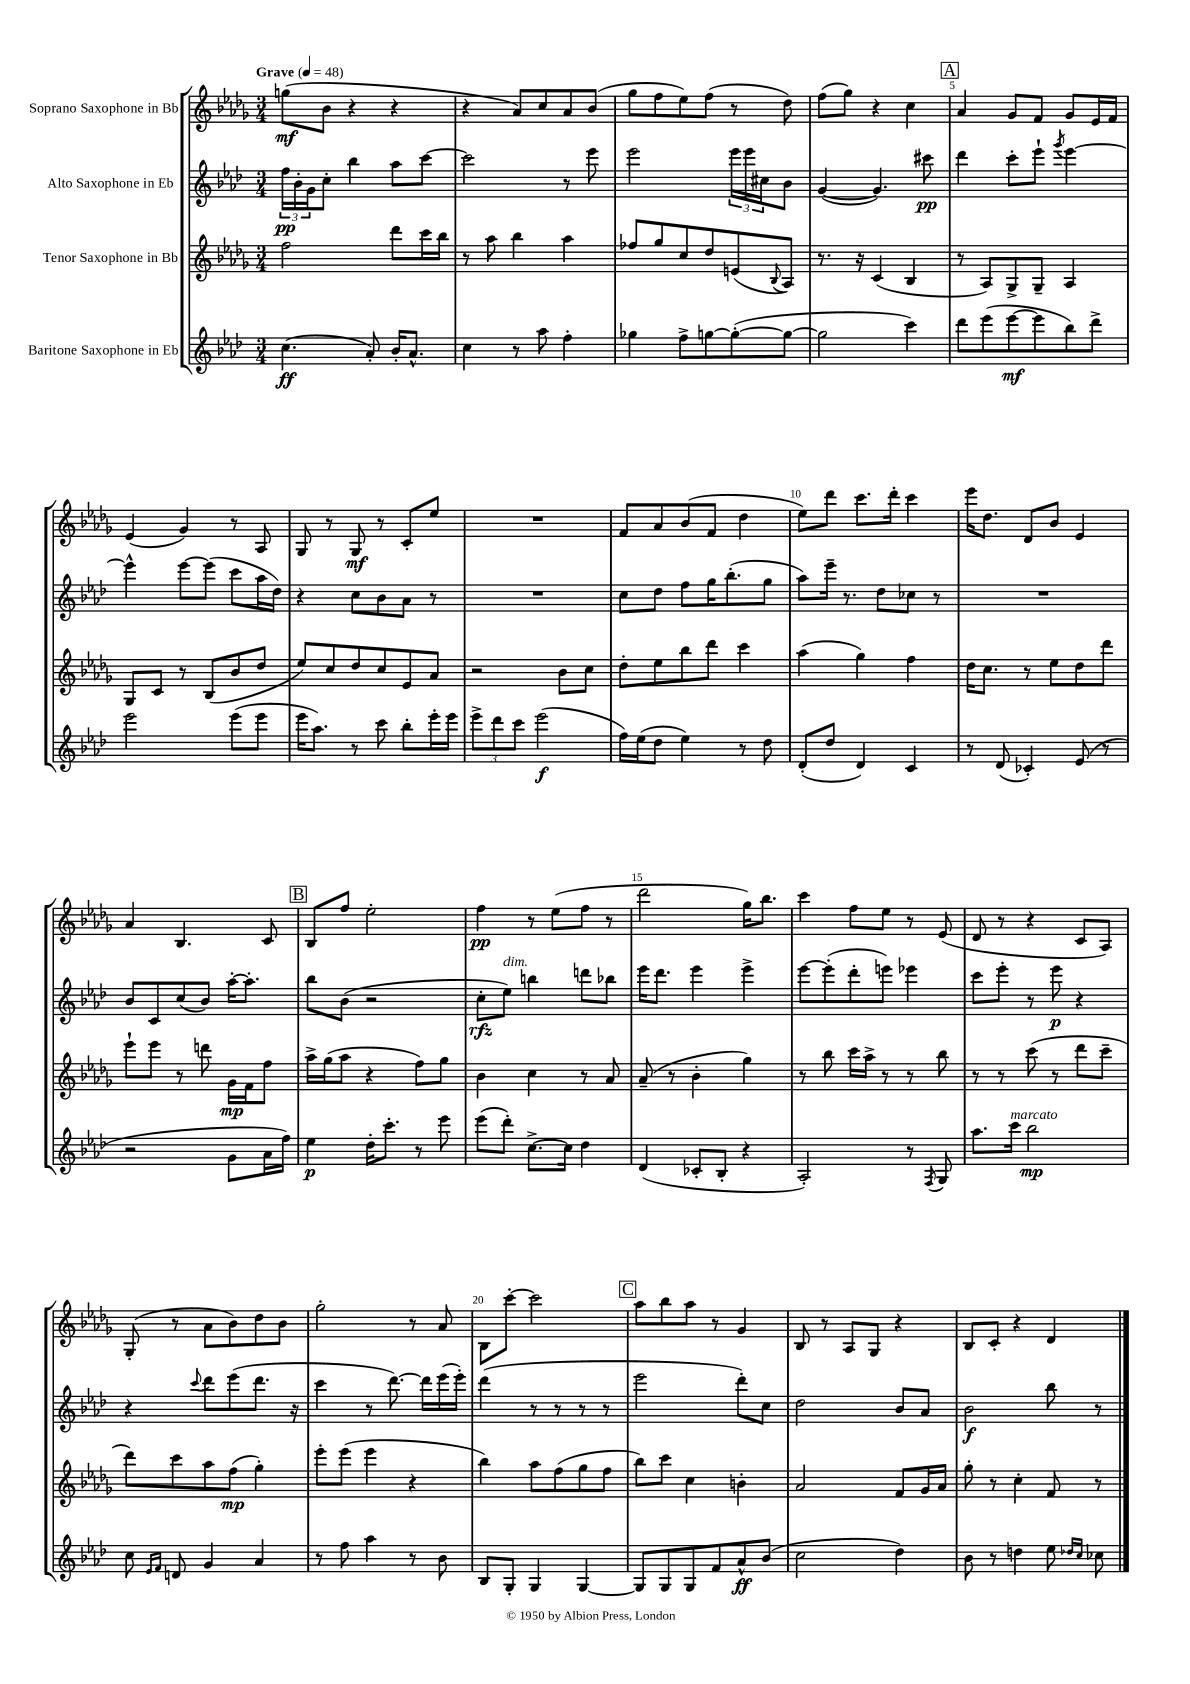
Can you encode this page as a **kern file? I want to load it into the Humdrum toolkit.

**kern	**kern	**kern	**kern
*staff4	*staff3	*staff2	*staff1
*clefG2	*clefG2	*clefG2	*clefG2
*k[b-e-a-d-]	*k[b-e-a-d-g-]	*k[b-e-a-d-]	*k[b-e-a-d-g-]
*M3/4	*M3/4	*M3/4	*M3/4
*MM48	*MM48	*MM48	*MM48
(4.cc	2ff	24ff	(8gg
.	.	24b-'	.
.	.	24g	.
.	.	8cc'	8b-
.	.	4bb-	4r
8a-')	.	.	.
16b-'	8ddd-	8aa-	4r
8.a-^^	.	.	.
.	16ccc	[8ccc	.
.	16bb-	.	.
=	=	=	=
4cc	8r	2ccc]	4r
.	8aa-	.	.
8r	4bb-	.	8a-)
8aa-	.	.	8cc
4ff'	4aa-	8r	8a-
.	.	8eee-	(8b-
=	=	=	=
4gg-	8ff-	2eee-	8gg-
.	8gg-	.	8ff
8ff^	8cc	.	8ee-)
[8gg	8dd-	.	(8ff
(8gg'_	(8e	24eee-	8r
.	.	24eee-	.
.	.	24cc#	.
.	8qqB-	.	.
8gg_	8A-)	8b-	8dd-)
=	=	=	=
2gg]	8.r	([4g	(8ff
.	.	.	8gg-)
.	16r	.	.
.	(4c	4.g])	4r
4ccc)	4B-	.	4cc
.	.	8ccc#	.
=	=	=	=
8ddd-	8r	4ddd-	4a-
(8eee-	8A-)	.	.
[8eee-	8G-^	8ccc'	8g-
8eee-]	8G-~	8eee-`	8f
.	.	8qggg	.
8bb-)	4A-	[4eee-	8g-
8ddd-^	.	.	16e-
.	.	.	16f
=	=	=	=
2eee-	8G-	4eee-^^]	(4e-
.	8c	.	.
.	8r	[8eee-	4g-)
.	(8B-	(8eee-]	.
(8eee-	8b-	8ccc	8r
8eee-	8dd-	16aa-	8A-
.	.	16dd-)	.
=	=	=	=
16eee-	8ee-)	4r	8G-
8.aa-)	.	.	.
.	8cc	.	8r
8r	8dd-	8cc	8G-
8ccc	8cc	8b-	8r
8bb-'	8e-	8a-	8c'
16eee-'	8a-	8r	8ee-
16eee-	.	.	.
=	=	=	=
12eee-^	2r	2.r	2.r
12ddd-	.	.	.
12ccc	.	.	.
(2eee-	.	.	.
.	8b-	.	.
.	8cc	.	.
=	=	=	=
16ff)	8dd-'	8cc	8f
(16ee-	.	.	.
8dd-	8ee-	8dd-	8a-
4ee-)	8bb-	8ff	(8b-
.	8ddd-	16gg	8f
.	.	(8.bb-'	.
8r	4ccc	.	4dd-
8dd-	.	8gg	.
=	=	=	=
(8d-'	(4aa-	8aa-)	8ee-)
8dd-	.	16eee-~	8ddd-
.	.	8.r	.
4d-)	4gg-)	.	8.ccc
.	.	8dd-	.
.	.	.	16ddd-'
4c	4ff	8cc-	4ccc
.	.	8r	.
=	=	=	=
8r	16dd-	2.r	16eee-
.	8.cc	.	8.dd-
(8d-	.	.	.
4c-')	8r	.	8d-
.	8ee-	.	8b-
(8e-	8dd-	.	4e-
8r	8ddd-	.	.
=	=	=	=
2r	8eee-`	8b-	4a-
.	8eee-	8c	.
.	8r	(8cc	4.B-
.	8ddd	8b-)	.
8g	16g-	[16aa-'	.
.	16f	8.aa-']	.
16a-	8ff	.	8c
16ff)	.	.	.
=	=	=	=
4ee-	16aa-^	8bb-	8B-
.	(16gg-	.	.
.	8aa-	(8b-	8ff
16dd-'	4r	2r	2ee-'
8.ccc'	.	.	.
8r	8ff)	.	.
8eee-	8gg-	.	.
=	=	=	=
(8eee-	4b-	8cc'	4ff
8ddd-')	.	8ee-)	.
[8.cc^	4cc	4bb	8r
.	.	.	(8ee-
16cc]	.	.	.
4dd-	8r	8ddd	8ff
.	8a-	8bb-	8r
=	=	=	=
(4d-	(8a-~	16eee-	2ddd-
.	.	8.ddd-	.
.	8r	.	.
8c-'	4b-'	4eee-	.
8B-'	.	.	.
4r	4gg-)	4eee-^	16gg-)
.	.	.	8.bb-
=	=	=	=
2A-')	8r	[8eee-	4ccc
.	8bb-	(8eee-']	.
.	16ccc	8ddd-'	8ff
.	16aa-^	.	.
.	8r	8eee)	8ee-
8r	8r	4eee-	8r
8qF	.	.	.
8G	8bb-	.	(8e-
=	=	=	=
8.aa-	8r	8ccc	8d-
.	8r	8eee-'	8r
16ccc	.	.	.
2bb-	(8ccc	8r	4r
.	8r	8eee-	.
.	8ddd-	4r	8c
.	8ccc~	.	8A-)
=	=	=	=
8cc	8ddd-)	4r	(8G-'
16qqe-	.	.	.
16qqf	.	.	.
8d	8ccc	.	8r
.	.	8qqccc	.
4g	8aa-	8ddd-	8a-
.	(8ff	(8eee-	8b-)
4a-	4gg-')	8.ddd-	8dd-
.	.	.	8b-
.	.	16r	.
=	=	=	=
8r	8eee-'	4ccc	2gg-'
8ff	(8eee-	.	.
4aa-	4eee-	8r	.
.	.	[8.ddd-)	.
8r	4r	.	8r
.	.	16ddd-]	.
8b-	.	(16eee-	8a-
.	.	16eee-')	.
=	=	=	=
8B-	4bb-)	(4ddd-	8B-
8G'	.	.	[8ccc'
4G	8aa-	8r	2ccc]
.	(8ff	8r	.
[4G	8gg-	8r	.
.	8ff	8r	.
=	=	=	=
8G]	8bb-)	2eee-	8aa-
8G	8ccc	.	8bb-
8G	4cc	.	8aa-
8f	.	.	8r
8a-^^	4b'	8ddd-')	4g-
(8b-	.	8cc	.
=	=	=	=
2cc	2a-	2dd-	8B-
.	.	.	8r
.	.	.	8A-
.	.	.	8G-
4dd-)	8f	8b-	4r
.	16g-	8a-	.
.	16a-	.	.
=	=	=	=
8b-	8gg-'	2b-	8B-
8r	8r	.	8c'
4dd	4cc'	.	4r
8ee-	8f	8bb-	4d-
16qqdd-	.	.	.
16qqcc	.	.	.
8cc-	8r	8r	.
==	==	==	==
*-	*-	*-	*-
